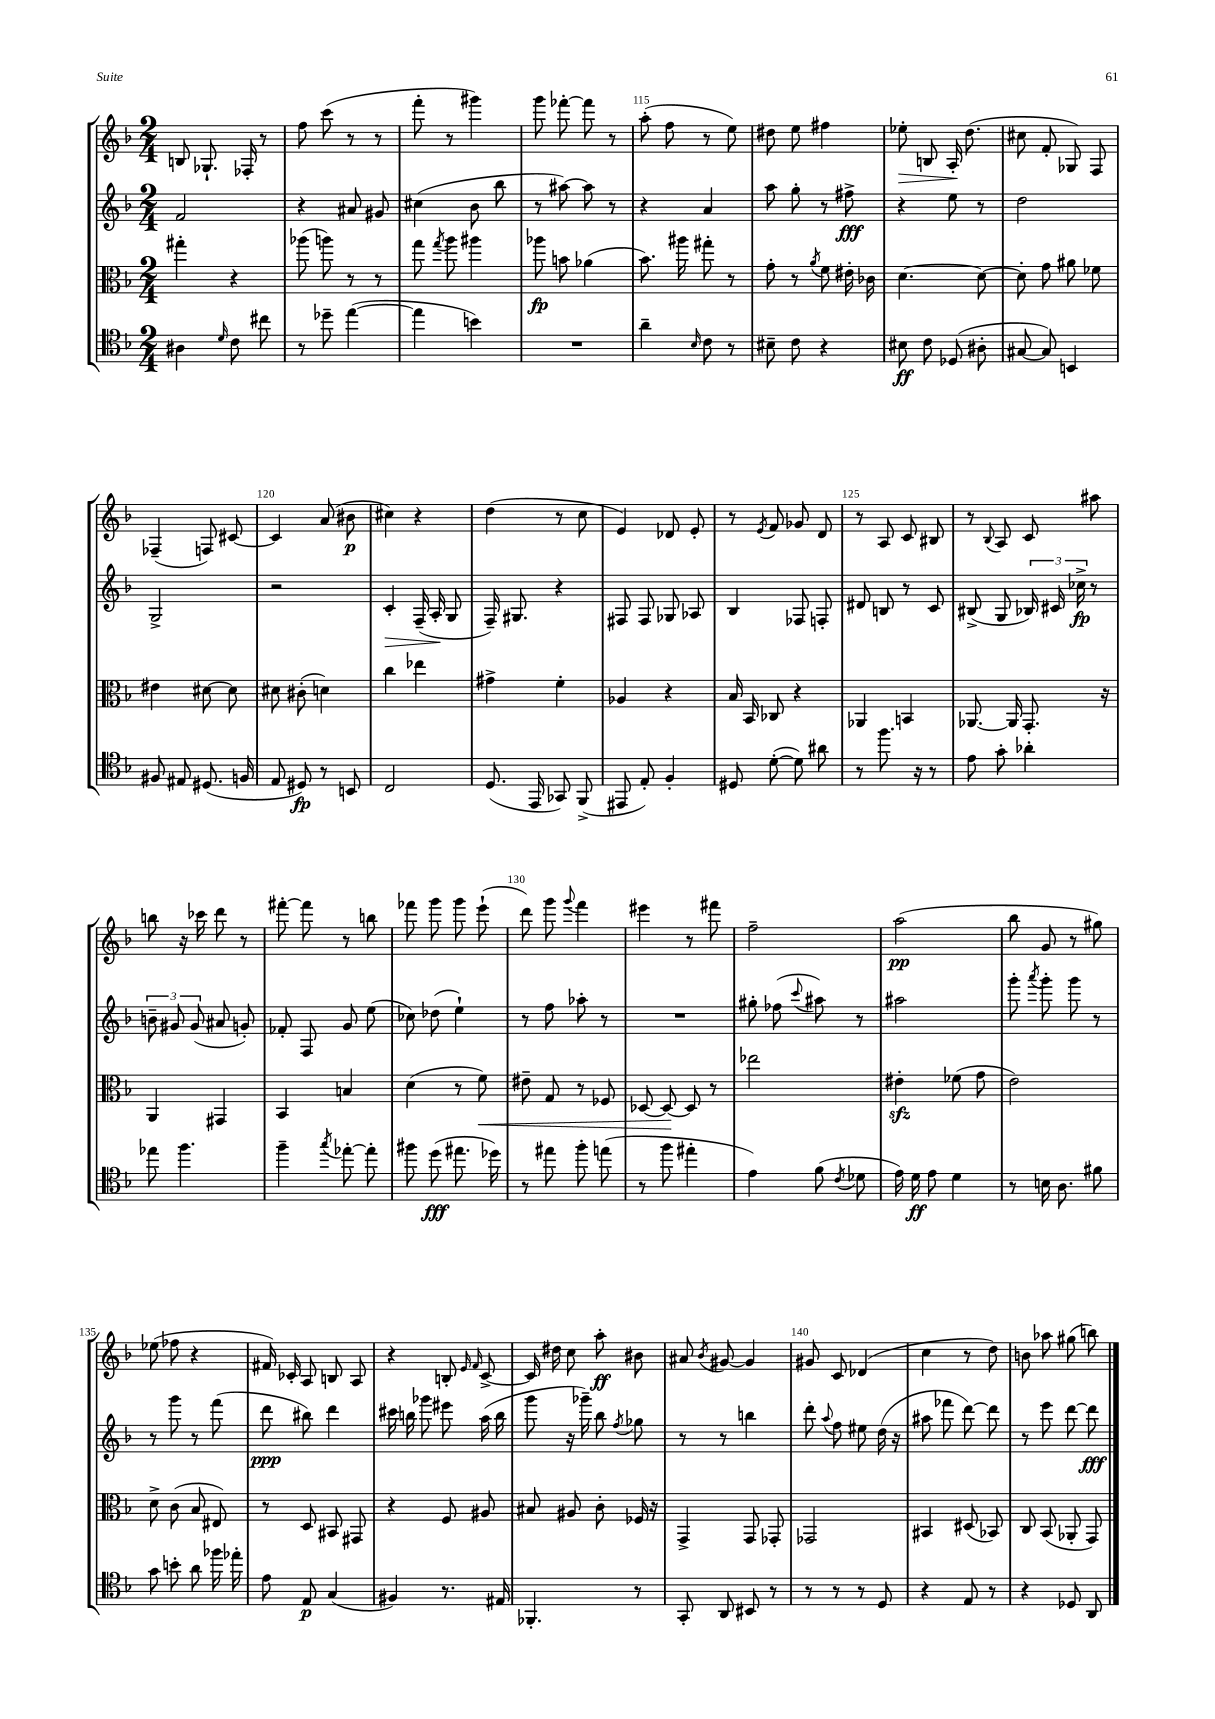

**kern	**dynam	**kern	**dynam	**kern	**dynam	**kern	**dynam
*part4	*part4	*part3	*part3	*part2	*part2	*part1	*part1
*staff4	*staff4	*staff3	*staff3	*staff2	*staff2	*staff1	*staff1
*clefC4	*	*clefC3	*	*clefG2	*	*clefG2	*
*k[b-]	*	*k[b-]	*	*k[b-]	*	*k[b-]	*
*M2/4	*	*M2/4	*	*M2/4	*	*M2/4	*
=111	=111	=111	=111	=111	=111	=111	=111
4A#X\	.	4gg#X'\	.	2f/	.	8Bn/	.
.	.	.	.	.	.	8.G-X`/	.
16qqd/	.	.	.	.	.	.	.
8c\	.	4r	.	.	.	.	.
.	.	.	.	.	.	16F-X'/	.
8cc#X\	.	.	.	.	.	8r	.
=112	=112	=112	=112	=112	=112	=112	=112
8r	.	(8aa-X\	.	4r	.	8ff\	.
8dd-X~\	.	8aan\)	.	.	.	(8ccc\	.
([4ee\	.	8r	.	8a#X/	.	8r	.
.	.	8r	.	8g#X/	.	8r	.
=113	=113	=113	=113	=113	=113	=113	=113
4ee\]	.	8gg\	.	(4cc#X\	.	8fff'\	.
.	.	8qgg/	.	.	.	.	.
.	.	8aa\	.	.	.	8r	.
4bn\)	.	4aa#X\	.	8b-\	.	4ggg#X\)	.
.	.	.	.	8bb-\	.	.	.
=114	=114	=114	=114	=114	=114	=114	=114
2r	.	8aa-X\	fp	8r	.	8ggg\	.
.	.	8bn\	.	[8aa#X\)	.	[8fff-X'\	.
.	.	(4a-X\	.	8aa#\]	.	8fff-\]	.
.	.	.	.	8r	.	8r	.
=115	=115	=115	=115	=115	=115	=115	=115
4a~\	.	8.b-\)	.	4r	.	(8aa'\	.
.	.	.	.	.	.	8ff\	.
.	.	16aa#X\	.	.	.	.	.
16qqB-/	.	.	.	.	.	.	.
8c\	.	8gg#X'\	.	4a/	.	8r	.
8r	.	8r	.	.	.	8ee\)	.
=116	=116	=116	=116	=116	=116	=116	=116
8B#X~\	.	8g'\	.	8aa\	.	8dd#X\	.
8c\	.	8r	.	8gg'\	.	8ee\	.
.	.	8qa/	.	.	.	.	.
4r	.	8f\	.	8r	.	4ff#X\	.
.	.	16e#X'\	.	8ff#X^\	fff	.	.
.	.	16c-X\	.	.	.	.	.
=117	=117	=117	=117	=117	=117	=117	=117
!	!	!	!	!	!	!	!LO:HP:b
8B#X\	ff	[4.d\	.	4r	.	8ee-X'\	>
8c\	.	.	.	.	.	8Bn/	.
(8D-X/	.	.	.	8ee\	.	16A'/	.
.	.	.	.	.	.	(8.dd\	]
8A#X'\	.	8d\_	.	8r	.	.	.
=118	=118	=118	=118	=118	=118	=118	=118
[8G#X/	.	8d'\]	.	2dd\	.	8cc#X\	.
8G#/])	.	8g\	.	.	.	8f'/	.
4BBn/	.	8a#X\	.	.	.	8G-X/)	.
.	.	8f-X\	.	.	.	8F/	.
!!LO:LB:g=z
=119	=119	=119	=119	=119	=119	=119	=119
8F#X/	.	4e#X\	.	2G^/	.	(4F-X~/	.
8E#X/	.	.	.	.	.	.	.
(8.D#X/	.	[8d#X\	.	.	.	8Fn/)	.
.	.	8d#\]	.	.	.	[8c#X/	.
16Fn/	.	.	.	.	.	.	.
=120	=120	=120	=120	=120	=120	=120	=120
8E/	.	8d#X\	.	2r	.	4c#/]	.
8D#X/)	fp	(8c#X'\	.	.	.	.	.
8r	.	4dn\)	.	.	.	(8a/	.
8BBn/	.	.	.	.	.	8b#X\	p
=121	=121	=121	=121	=121	=121	=121	=121
!	!	!	!	!	!LO:HP:b	!	!
2C/	.	4cc\	.	4c'/	>	4cc#X\)	.
.	.	4ee-X\	.	(16F~/	.	4r	.
.	.	.	.	16A'/	.	.	.
.	.	.	.	8G/	]	.	.
=122	=122	=122	=122	=122	=122	=122	=122
(8.D/	.	4g#X^\	.	16F~/)	.	(4dd\	.
.	.	.	.	8.G#X/	.	.	.
16EE/	.	.	.	.	.	.	.
8GG-X/)	.	4f'\	.	4r	.	8r	.
(8FF^/	.	.	.	.	.	8cc\	.
=123	=123	=123	=123	=123	=123	=123	=123
8EE#X/	.	4A-X/	.	8F#X/	.	4e/)	.
8E'/)	.	.	.	8F#/	.	.	.
4F'/	.	4r	.	8G-X/	.	8d-X/	.
.	.	.	.	8A-X/	.	8e'/	.
=124	=124	=124	=124	=124	=124	=124	=124
8D#X/	.	16B-/	.	4B-/	.	8r	.
.	.	16BB-/	.	.	.	.	.
.	.	.	.	.	.	8qe/	.
([8d'\	.	8C-X/	.	.	.	8f/	.
8d\])	.	4r	.	8F-X/	.	8g-X/	.
8a#X\	.	.	.	8Fn'/	.	8d/	.
=125	=125	=125	=125	=125	=125	=125	=125
8r	.	4AA-X/	.	8d#X/	.	8r	.
8.ff\	.	.	.	8Bn/	.	8A/	.
.	.	4BBn/	.	8r	.	8c/	.
16r	.	.	.	.	.	.	.
8r	.	.	.	8c/	.	8B#X/	.
=126	=126	=126	=126	=126	=126	=126	=126
8e\	.	[8.AA-X/	.	(8B#X^/	.	8r	.
.	.	.	.	.	.	8qqB-/	.
8g'\	.	.	.	8G/	.	8A/	.
.	.	16AA-/]	.	.	.	.	.
4a-X'\	.	8.GG'/	.	24B-X/)	.	8c/	.
.	.	.	.	24c#X/	.	.	.
.	.	.	.	24cc-X^\	fp	.	.
.	.	.	.	8r	.	8aa#X\	.
.	.	16r	.	.	.	.	.
!!LO:LB:g=z
=127	=127	=127	=127	=127	=127	=127	=127
8ee-X\	.	4AA/	.	12bn~\	.	8bbn\	.
.	.	.	.	12g#X/	.	.	.
4.ff\	.	.	.	.	.	16r	.
.	.	.	.	(12g#/	.	.	.
.	.	.	.	.	.	16ccc-X\	.
.	.	4GG#X/	.	8a#X/	.	8ddd\	.
.	.	.	.	8gn'/)	.	8r	.
=128	=128	=128	=128	=128	=128	=128	=128
4ff~\	.	4BB-/	.	8f-X'/	.	[8fff#X'\	.
.	.	.	.	8F/	.	8fff#\]	.
8qgg/	.	.	.	.	.	.	.
[8ee-X'\	.	4Bn/	.	8g/	.	8r	.
8ee-'\]	.	.	.	(8ee\	.	8bbn\	.
=129	=129	=129	=129	=129	=129	=129	=129
8ff#X\	.	(4d\	.	8cc-X\)	.	8fff-X\	.
(8dd\	fff	.	.	(8dd-X\	.	8ggg\	.
8.ee#X\	.	8r	.	4ee`\)	.	8ggg\	.
!	!	!	!LO:HP:b	!	!	!	!
.	.	8f\)	<	.	.	(8eee`\	.
16dd-X\)	.	.	.	.	.	.	.
=130	=130	=130	=130	=130	=130	=130	=130
8r	.	8e#X~\	.	8r	.	8ddd\)	.
8ee#X\	.	8G/	.	8ff\	.	8ggg\	.
.	.	.	.	.	.	8qqggg/	.
8ff'\	.	8r	.	8aa-X'\	.	4fff\	.
(8een\	.	8F-X/	.	8r	.	.	.
=131	=131	=131	=131	=131	=131	=131	=131
8r	.	[8D-X/	.	2r	.	4eee#X\	.
8ff\	.	8D-/_	.	.	.	.	.
4ee#X'\	.	8D-/]	[	.	.	8r	.
.	.	8r	.	.	.	8fff#X\	.
=132	=132	=132	=132	=132	=132	=132	=132
4e\)	.	2ee-X\	.	8gg#X'\	.	2ff~\	.
.	.	.	.	(8ff-X\	.	.	.
.	.	.	.	8qqccc/	.	.	.
(8f\	.	.	.	8aa#X\)	.	.	.
8qc/	.	.	.	.	.	.	.
8d-X\	.	.	.	8r	.	.	.
=133	=133	=133	=133	=133	=133	=133	=133
16e\)	.	4e#Xzz'\	.	2aa#X\	.	(2aa\	pp
16d\	ff	.	.	.	.	.	.
8e\	.	.	.	.	.	.	.
4d\	.	(8f-X\	.	.	.	.	.
.	.	8g\	.	.	.	.	.
=134	=134	=134	=134	=134	=134	=134	=134
8r	.	2e\)	.	8ggg'\	.	8bb-\	.
.	.	.	.	8qaaa/	.	.	.
16Bn\	.	.	.	8ggg'\	.	8g/	.
8.A\	.	.	.	.	.	.	.
.	.	.	.	8ggg\	.	8r	.
8f#X\	.	.	.	8r	.	8gg#X\)	.
!!LO:LB:g=z
=135	=135	=135	=135	=135	=135	=135	=135
8g\	.	8d^\	.	8r	.	(8ee-X\	.
8bn'\	.	(8c\	.	8ggg\	.	8ff-X\	.
8a\	.	8B-/	.	8r	.	4r	.
16ff-X\	.	8E#X/)	.	(8fff\	.	.	.
16ee-X'\	.	.	.	.	.	.	.
=136	=136	=136	=136	=136	=136	=136	=136
8e\	.	8r	.	8ddd\	ppp	16f#X/)	.
.	.	.	.	.	.	16c-X'/	.
8E/	p	8D/	.	8bb#X\)	.	8A/	.
(4G/	.	8BB#X/	.	4ddd\	.	8Bn/	.
.	.	8GG#X/	.	.	.	8A/	.
=137	=137	=137	=137	=137	=137	=137	=137
4F#X/)	.	4r	.	16ccc#X\	.	4r	.
.	.	.	.	16bbn\	.	.	.
.	.	.	.	8ggg-X\	.	.	.
8.r	.	8F/	.	8eee#X\	.	8Bn'/	.
.	.	.	.	.	.	16qqe/	.
.	.	.	.	.	.	16qqf/	.
.	.	8A#X/	.	(16aa\	.	[8c^/	.
16E#X/	.	.	.	16bb\	.	.	.
=138	=138	=138	=138	=138	=138	=138	=138
4.FF-X'/	.	8B#X/	.	8ggg\	.	16c/]	.
.	.	.	.	.	.	16dd#X\	.
.	.	8A#X/	.	16r	.	8cc\	.
.	.	.	.	16ggg-X~\)	.	.	.
.	.	8c'\	.	8bb-\	.	8aa'\	ff
.	.	.	.	8qff/	.	.	.
8r	.	16F-X/	.	8gg-X\	.	8b#X\	.
.	.	16r	.	.	.	.	.
=139	=139	=139	=139	=139	=139	=139	=139
8GG'/	.	4GG^/	.	8r	.	8a#X/	.
.	.	.	.	.	.	8qb-/	.
8AA/	.	.	.	8r	.	[8g#X/	.
8BB#X/	.	8GG/	.	4bbn\	.	4g#/]	.
8r	.	8GG-X'/	.	.	.	.	.
=140	=140	=140	=140	=140	=140	=140	=140
8r	.	2GG-X/	.	8ddd'\	.	8g#X/	.
.	.	.	.	8qqaa/	.	.	.
8r	.	.	.	8ff\	.	8c/	.
8r	.	.	.	8ee#X\	.	(4d-X/	.
8D/	.	.	.	(16dd\	.	.	.
.	.	.	.	16r	.	.	.
=141	=141	=141	=141	=141	=141	=141	=141
4r	.	4BB#X/	.	8aa#X\	.	4cc\	.
.	.	.	.	8fff-X\	.	.	.
8E/	.	(8D#X/	.	[8ddd\)	.	8r	.
8r	.	8BB-X/)	.	8ddd\]	.	8dd\)	.
=142	=142	=142	=142	=142	=142	=142	=142
4r	.	8C/	.	8r	.	8bn\	.
.	.	(8BB-/	.	8eee\	.	8aa-X\	.
8D-X/	.	8AA-X'/	.	[8ddd\	.	(8gg#X\	.
8AA/	.	8GG/)	.	8ddd\]	fff	8bbn\)	.
==	==	==	==	==	==	==	==
*-	*-	*-	*-	*-	*-	*-	*-
